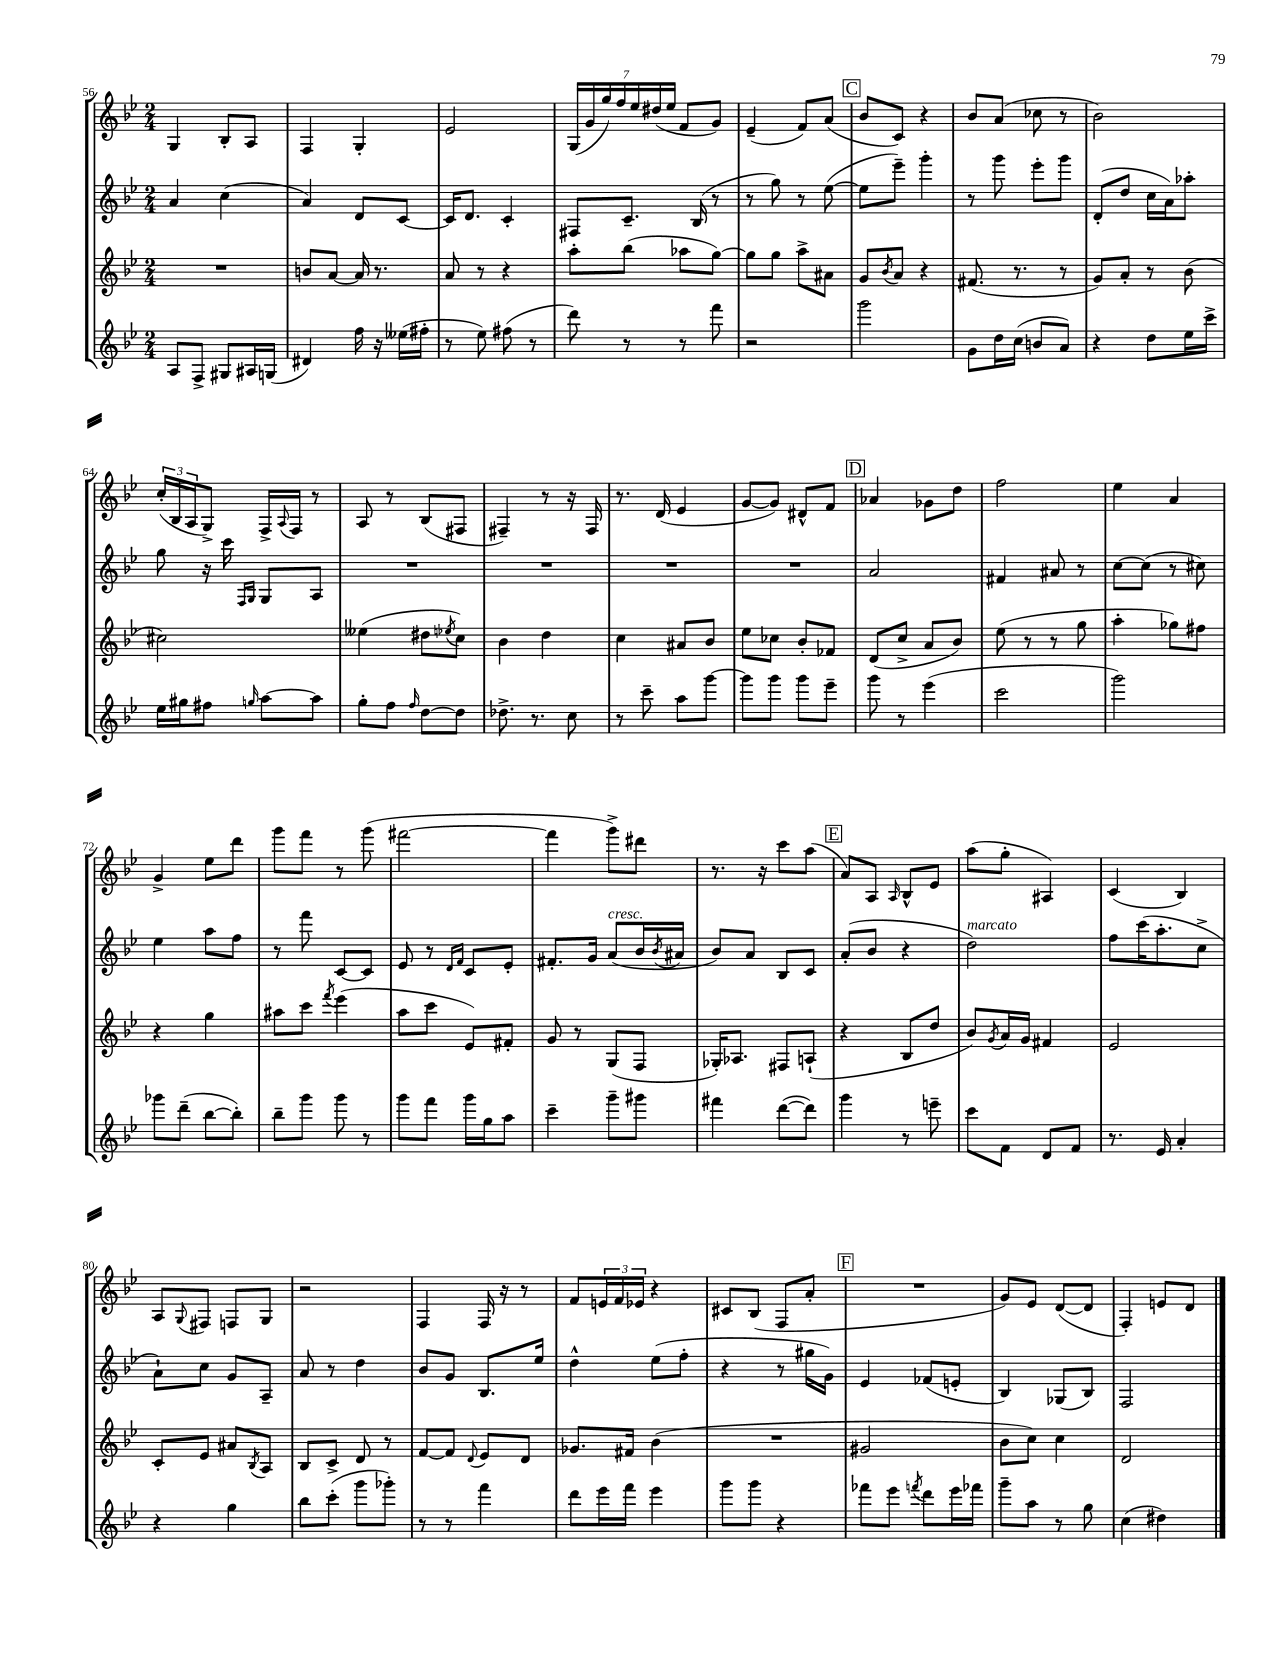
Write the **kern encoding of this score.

**kern	**kern	**kern	**kern
*staff4	*staff3	*staff2	*staff1
*clefG2	*clefG2	*clefG2	*clefG2
*k[b-e-]	*k[b-e-]	*k[b-e-]	*k[b-e-]
*M2/4	*M2/4	*M2/4	*M2/4
8A/L	2r	4a/	4G/
8F^/J	.	.	.
8G#/L	.	(4cc\	8B-'/L
16A#/L	.	.	8A/J
(16G/JJ	.	.	.
=	=	=	=
4d#/)	8b/L	4a/)	4F/
.	[8a/J	.	.
16ff\	16a/]	8d/L	4G'/
16r	8.r	.	.
(16ee--\LL	.	[8c/J	.
16ff#'\JJ	.	.	.
=	=	=	=
8r	8a/	16c/]LK	2e-/
.	.	8.d/J	.
8ee-\)	8r	.	.
(8ff#\	4r	4c'/	.
8r	.	.	.
=	=	=	=
8ddd\)	8aa'\L	8F#/L	(28G/LL
.	.	.	28g/
.	.	.	28gg/)
.	.	.	28ff/
8r	(8bb-\J	8.c~/J	.
.	.	.	28ee-/
.	.	.	(28dd#/
.	.	.	28ee-/JJ
8r	8aa-\L	.	8f/L
.	.	(16B-/	.
8fff\	[8gg\J)	8r	8g/J)
=	=	=	=
2r	8gg\]L	8r	(4e-~/
.	8gg\J	8gg\)	.
.	8aa^\L	8r	8f/L)
.	8a#\J	([8ee-\	(8a/J
=	=	=	=
2ggg\	8g/L	8ee-\]L	8b-/L
.	8qb-/	.	.
.	8a/J	8eee-~\J)	8c/J)
.	4r	4ggg'\	4r
=	=	=	=
8g\L	(8.f#/	8r	8b-/L
16dd\L	.	8ggg\	(8a/J
(16cc\JJ	8.r	.	.
8b/L	.	8eee-'\L	8cc-\
8a/J)	8r	8ggg\J	8r
=	=	=	=
4r	8g/L)	(8d'/L	2b-\)
.	8a'/J	8dd/J	.
8dd\L	8r	16cc\LL	.
.	.	16a\J)	.
16ee-\L	(8b-\	8aa-'\J	.
16ccc^\JJ	.	.	.
=	=	=	=
16ee-\LL	2cc#\)	8gg\	(24cc'/LL
.	.	.	24B-/
16gg#\J	.	.	.
.	.	.	24A/J
8ff#\J	.	16r	8G^/J)
.	.	16ccc\	.
.	.	16qqF/LL	.
16qqgg/	.	16qqG/JJ	.
[8aa\L	.	8G/L	16F^/LL
.	.	.	8qqA/
.	.	.	16F/JJ
8aa\]J	.	8A/J	8r
=	=	=	=
8gg'\L	(4ee--\	2r	8A/
8ff\J	.	.	8r
16qqff/	.	.	.
[8dd\L	8dd#\L	.	(8B-/L
.	8qee-/	.	.
8dd\]J	8cc\J)	.	8F#/J
=	=	=	=
8.dd-^\	4b-\	2r	4F#~/)
8.r	.	.	.
.	4dd\	.	8r
8cc\	.	.	16r
.	.	.	16F#/
=	=	=	=
8r	4cc\	2r	8.r
8ccc~\	.	.	.
.	.	.	(16d/
8aa\L	8a#/L	.	4e-/
[8ggg\J	8b-/J	.	.
=	=	=	=
8ggg\]L	8ee-\L	2r	[8g/L
8ggg\J	8cc-\J	.	8g/]J)
8ggg\L	8b-'/L	.	8d#^^/L
8eee-~\J	8f-/J	.	8f/J
=	=	=	=
8ggg\	(8d/L	2a/	4a-/
8r	8cc^/J	.	.
(4eee-\	8a/L	.	8g-\L
.	8b-/J)	.	8dd\J
=	=	=	=
2ccc\	(8ee-\	4f#/	2ff\
.	8r	.	.
.	8r	8a#/	.
.	8gg\	8r	.
=	=	=	=
2ggg\)	4aa'\	[8cc\L	4ee-\
.	.	(8cc\]J	.
.	8gg-\L)	8r	4a/
.	8ff#\J	8cc#\)	.
=	=	=	=
8ggg-\L	4r	4ee-\	4g^/
(8ddd~\J	.	.	.
[8bb-\L	4gg\	8aa\L	8ee-\L
8bb-'\]J)	.	8ff\J	8ddd\J
=	=	=	=
8bb-~\L	8aa#\L	8r	8ggg\L
8ggg\J	8ccc\J	8fff\	8fff\J
.	8qfff/	.	.
8ggg\	(4eee-\	[8c/L	8r
8r	.	8c/]J	(8ggg\
=	=	=	=
8ggg\L	8aa\L	8e-/	[2fff#\
8fff\J	8ccc\J	8r	.
.	.	16qqd/LL	.
.	.	16qqf/JJ	.
16ggg\LL	8e-/L)	8c/L	.
16gg\J	.	.	.
8aa\J	8f#'/J	8e-'/J	.
=	=	=	=
4ccc~\	8g/	8.f#'/L	4fff#\]
.	8r	.	.
.	.	16g/Jk	.
8ggg~\L	(8G/L	(8a/L	8ggg^\L)
8ggg#\J	8F/J	16b-/L	8ddd#\J
.	.	8qb-/	.
.	.	16a#/JJ	.
=	=	=	=
4fff#\	16G-'/LK)	8b-/L)	8.r
.	8.A-/J	.	.
.	.	8a/J	.
.	.	.	16r
([8ddd\L	8F#/L	8B-/L	8ccc\L
8ddd\]J)	(8A`/J	8c/J	(8aa\J
=	=	=	=
4ggg\	4r	(8a'/L	8a/L)
.	.	8b-/J	8A/J
.	.	.	16qqA/
8r	8B-/L	4r	8B-^^/L
8eee~\	8dd/J	.	8e-/J
=	=	=	=
8ccc\L	8b-/L)	2dd\)	(8aa\L
.	8qg/	.	.
8f\J	16a/L	.	8gg'\J
.	16g/JJ	.	.
8d/L	4f#/	.	4A#/)
8f/J	.	.	.
=	=	=	=
8.r	2e-/	8ff\L	(4c/
.	.	(16ccc\K	.
16e-/	.	8.aa'\	.
4a'/	.	.	4B-/)
.	.	8cc^\J	.
=	=	=	=
4r	8c'/L	8a`\L)	8A/L
.	.	.	8qqG/
.	8e-/J	8cc\J	8F#/J
4gg\	8a#/L	8g/L	8F/L
.	8qB-/	.	.
.	8A/J	8A~/J	8G/J
=	=	=	=
8bb-\L	8B-/L	8a/	2r
(8ccc'\J	8c^/J	8r	.
8ggg\L	8d/	4dd\	.
8ggg-'\J)	8r	.	.
=	=	=	=
8r	[8f/L	8b-/L	4F/
8r	8f/]J	8g/J	.
.	8qqd/	.	.
4fff\	8e-/L	8.B-/L	16F/
.	.	.	16r
.	8d/J	.	8r
.	.	16ee-/Jk	.
=	=	=	=
8ddd\L	8.g-/L	4dd^^\	8f/L
16eee-\L	.	.	24e/L
.	.	.	24f/
16fff\JJ	16f#/Jk	.	.
.	.	.	24e-/JJ
4eee-\	(4b-\	(8ee-\L	4r
.	.	8ff'\J	.
=	=	=	=
8ggg\L	2r	4r	8c#/L
8ggg\J	.	.	(8B-/J
4r	.	8r	8F/L
.	.	16gg#\LL	8a'/J
.	.	16g\JJ)	.
=	=	=	=
8fff-\L	2g#/	4e-/	2r
8eee-\J	.	.	.
8qfff/	.	.	.
8ddd\L	.	(8f-/L	.
16eee-\L	.	8e'/J	.
16fff-\JJ	.	.	.
=	=	=	=
8ggg~\L	8b-\L	4B-/)	8g/L)
8aa\J	8cc\J)	.	8e-/J
8r	4cc\	(8G-/L	([8d/L
8gg\	.	8B-/J)	8d/]J
=	=	=	=
(4cc\	2d/	2F/	4F'/)
4dd#\)	.	.	8e/L
.	.	.	8d/J
==	==	==	==
*-	*-	*-	*-
